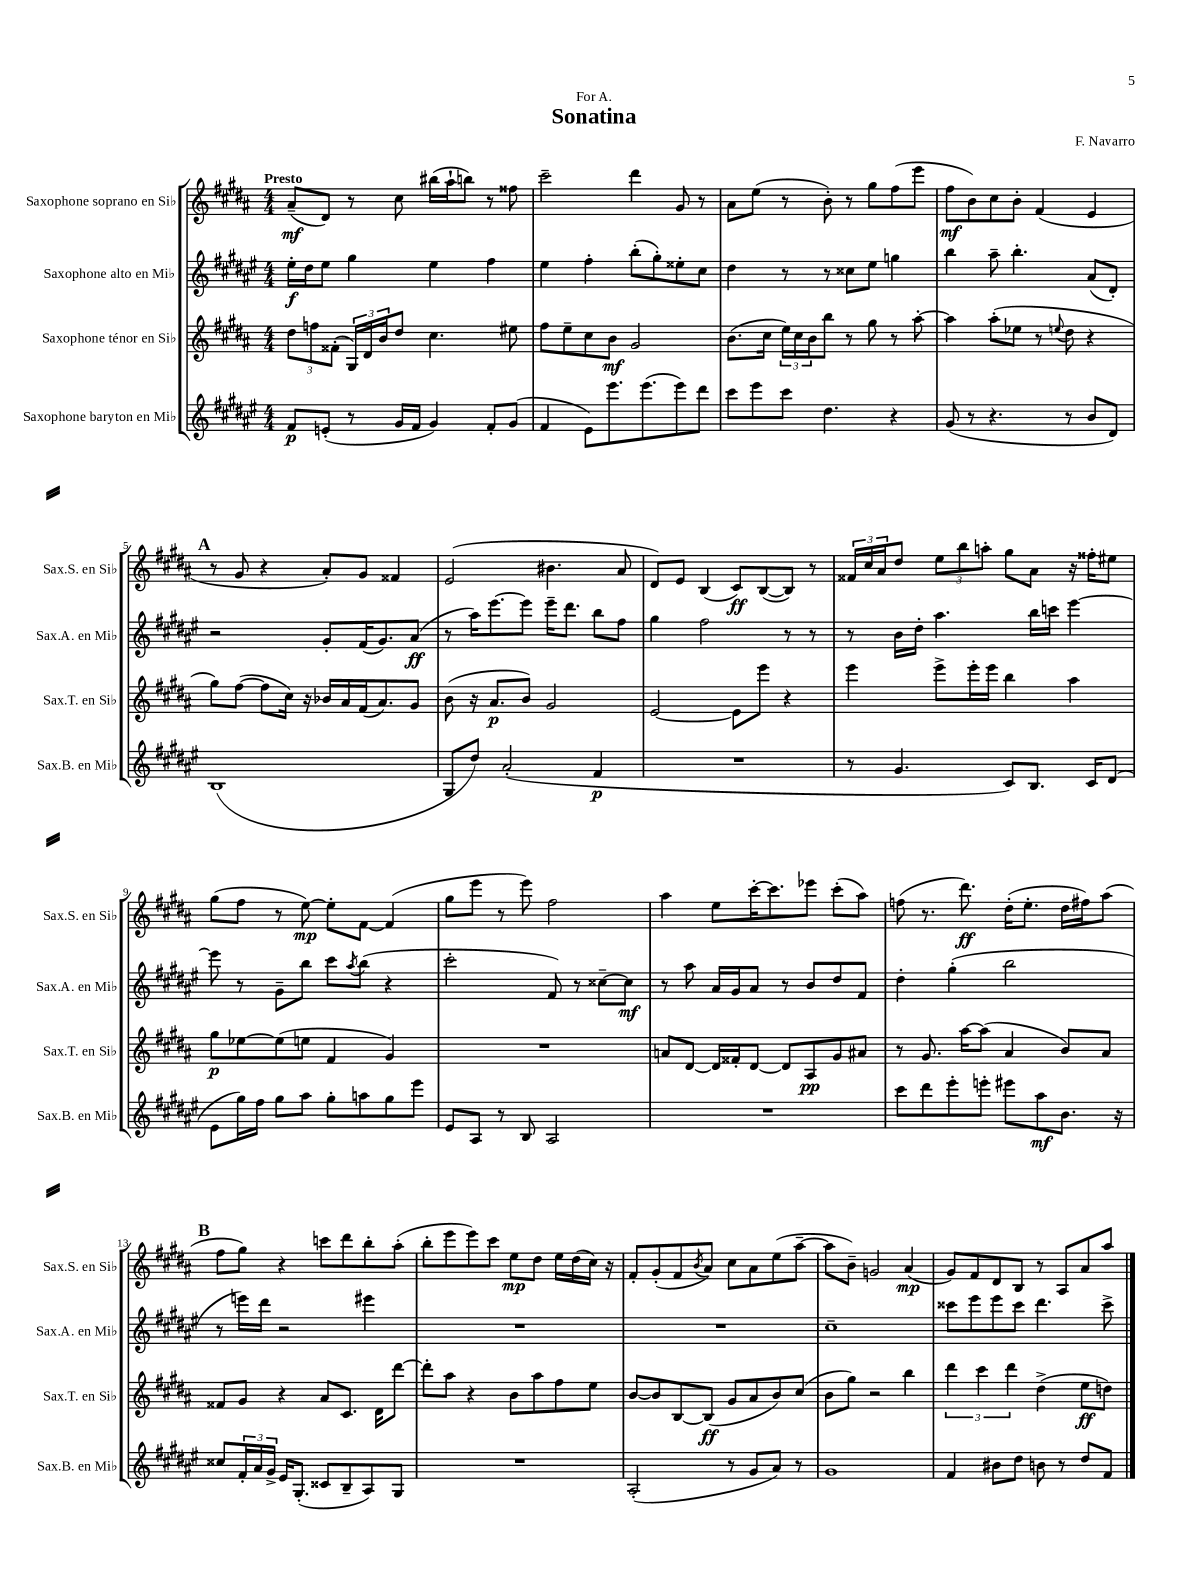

**kern	**dynam	**kern	**dynam	**kern	**dynam	**kern	**dynam
*part4	*part4	*part3	*part3	*part2	*part2	*part1	*part1
*staff4	*staff4	*staff3	*staff3	*staff2	*staff2	*staff1	*staff1
*I"Saxophone baryton en Mi♭	*	*I"Saxophone ténor en Si♭	*	*I"Saxophone alto en Mi♭	*	*I"Saxophone soprano en Si♭	*
*I'Sax.B. en Mi♭	*	*I'Sax.T. en Si♭	*	*I'Sax.A. en Mi♭	*	*I'Sax.S. en Si♭	*
*clefG2	*	*clefG2	*	*clefG2	*	*clefG2	*
*k[f#c#g#d#a#e#]	*	*k[f#c#g#d#a#]	*	*k[f#c#g#d#a#e#]	*	*k[f#c#g#d#a#]	*
*M4/4	*	*M4/4	*	*M4/4	*	*M4/4	*
=1	=1	=1	=1	=1	=1	=1	=1
!	!	!	!	!	!	!LO:TX:a:B:t=Presto	!
8f#/L	p	12dd#\L	.	16ee#'\LL	f	(8a#~/L	mf
.	.	.	.	16dd#\J	.	.	.
.	.	12ffn\	.	.	.	.	.
(8en'/J	.	.	.	8ee#\J	.	8d#/J)	.
.	.	(12f##X'\J	.	.	.	.	.
8r	.	24G#/LL)	.	4gg#\	.	8r	.
.	.	24d#/	.	.	.	.	.
.	.	24b/J	.	.	.	.	.
16g#/LL	.	8dd#/J	.	.	.	8cc#\	.
16f#/JJ	.	.	.	.	.	.	.
4g#/)	.	4.cc#\	.	4ee#\	.	(16bb#X\LL	.
.	.	.	.	.	.	16aa#`\J	.
.	.	.	.	.	.	8bbn\J)	.
8f#'/L	.	.	.	4ff#\	.	8r	.
(8g#/J	.	8ee#X\	.	.	.	8ff##X\	.
=2	=2	=2	=2	=2	=2	=2	=2
4f#/	.	8ff#\L	.	4ee#\	.	2ccc#~\	.
.	.	8ee~\	.	.	.	.	.
8e#\L)	.	8cc#\	.	4ff#'\	.	.	.
8.eee#\	.	8b\J	mf	.	.	.	.
.	.	2g#/	.	(8bb'\L	.	4ddd#\	.
(8.eee#\	.	.	.	.	.	.	.
.	.	.	.	8gg#'\)	.	.	.
8eee#\)	.	.	.	8ee##X'\	.	8g#/	.
8ddd#\J	.	.	.	8cc#\J	.	8r	.
=3	=3	=3	=3	=3	=3	=3	=3
8ccc#\L	.	(8.b\L	.	4dd#\	.	8a#\L	.
8eee#\	.	.	.	.	.	(8ee\J	.
.	.	16cc#\Jk	.	.	.	.	.
8ccc#\J	.	24ee\LL)	.	8r	.	8r	.
.	.	24cc#\	.	.	.	.	.
.	.	24b\J	.	.	.	.	.
4.dd#\	.	8bb\J	.	8r	.	8b'\)	.
.	.	8r	.	8cc##X\L	.	8r	.
.	.	8gg#\	.	8ee#\J	.	8gg#\L	.
4r	.	8r	.	4ggn\	.	(8ff#\	.
.	.	[8aa#'\	.	.	.	8eee\J	.
=4	=4	=4	=4	=4	=4	=4	=4
(8g#/	.	4aa#\]	.	4bb\	.	8ff#\L	mf
8r	.	.	.	.	.	8b\)	.
4.r	.	(8aa#'\L	.	8aa#~\	.	8cc#\	.
.	.	8ee-X\J	.	4.bb'\	.	8b'\J	.
.	.	8r	.	.	.	(4f#/	.
.	.	8qqeen/	.	.	.	.	.
8r	.	8dd#\	.	.	.	.	.
8b/L	.	4r	.	(8a#/L	.	4e/	.
8d#/J)	.	.	.	8d#'/J)	.	.	.
!!LO:LB:g=z
!!LO:REH:place=s1:t=A
=5	=5	=5	=5	=5	=5	=5	=5
(1B	.	8gg#\L)	.	2r	.	8r	.
.	.	([8ff#\J	.	.	.	8g#/	.
.	.	8ff#\L]	.	.	.	4r	.
.	.	16cc#\Jk)	.	.	.	.	.
.	.	16r	.	.	.	.	.
.	.	16b-X/LL	.	8g#'/L	.	8a#'/L)	.
.	.	16a#/	.	.	.	.	.
.	.	(16f#/J	.	(16f#/K	.	8g#/J	.
.	.	8.a#/)	.	8.g#/)	.	.	.
.	.	.	.	.	.	4f##X/	.
.	.	8g#/J	.	(8a#/J	ff	.	.
=6	=6	=6	=6	=6	=6	=6	=6
8G#/L	.	(8b\	.	8r	.	(2e/	.
8dd#/J)	.	16r	.	16aa#\KL)	.	.	.
.	.	8.a#/L	p	[8.eee#\	.	.	.
(2a#'/	.	.	.	.	.	.	.
.	.	8b/J)	.	8eee#\J]	.	.	.
.	.	2g#/	.	16eee#~\KL	.	4.b#X\	.
.	.	.	.	8.ddd#\J	.	.	.
4f#/	p	.	.	8bb\L	.	.	.
.	.	.	.	8ff#\J	.	8a#/	.
=7	=7	=7	=7	=7	=7	=7	=7
1r	.	[2e/	.	4gg#\	.	8d#/L)	.
.	.	.	.	.	.	8e/J	.
.	.	.	.	2ff#\	.	(4B/	.
.	.	8e\L]	.	.	.	8c#/L)	ff
.	.	8eee\J	.	.	.	([8B/	.
.	.	4r	.	8r	.	8B/J])	.
.	.	.	.	8r	.	8r	.
=8	=8	=8	=8	=8	=8	=8	=8
8r	.	4eee\	.	8r	.	24f##X/LL	.
.	.	.	.	.	.	24cc#/	.
.	.	.	.	.	.	24a#/J	.
4.g#/	.	.	.	16b\LL	.	8dd#/J	.
.	.	.	.	16dd#'\JJ	.	.	.
.	.	8eee^\L	.	4.aa#\	.	12ee\L	.
.	.	.	.	.	.	12bb\	.
.	.	16eee'\L	.	.	.	.	.
.	.	.	.	.	.	12aan'\J	.
.	.	16eee\JJ	.	.	.	.	.
8c#/L)	.	4bb\	.	.	.	8gg#\L	.
8.B/J	.	.	.	16bb\LL	.	8a#\J	.
.	.	.	.	16cccn\JJ	.	.	.
.	.	4aa#\	.	[4eee#\	.	16r	.
16c#/KL	.	.	.	.	.	16ff##X'\KL	.
(8d#/J	.	.	.	.	.	8ee#X\J	.
!!LO:LB:g=z
=9	=9	=9	=9	=9	=9	=9	=9
8e#\L	.	8gg#\L	p	8eee#\]	.	(8gg#\L	.
16gg#\L)	.	[8ee-X\	.	8r	.	8ff#\J	.
16ff#\JJ	.	.	.	.	.	.	.
8gg#\L	.	(8ee-\]	.	8g#~\L	.	8r	.
8aa#\J	.	8een\J	.	8bb\J	.	[8ee\)	mp
8gg#'\L	.	4f#/	.	8ccc#\L	.	8ee'\L]	.
.	.	.	.	8qaa#/	.	.	.
8aan\	.	.	.	(8bb\J	.	[8f#\J	.
8gg#\	.	4g#/)	.	4r	.	(4f#/]	.
8eee#\J	.	.	.	.	.	.	.
=10	=10	=10	=10	=10	=10	=10	=10
8e#/L	.	1r	.	2ccc#'\	.	8gg#\L	.
8A#/J	.	.	.	.	.	8eee\J	.
8r	.	.	.	.	.	8r	.
8B/	.	.	.	.	.	8eee\)	.
2A#/	.	.	.	8f#/)	.	2ff#\	.
.	.	.	.	8r	.	.	.
.	.	.	.	[8cc##X~\L	.	.	.
.	.	.	.	8cc##\J]	mf	.	.
=11	=11	=11	=11	=11	=11	=11	=11
1r	.	8an/L	.	8r	.	4aa#\	.
.	.	[8d#/J	.	8aa#\	.	.	.
.	.	16d#/LL]	.	16a#/LL	.	8ee\L	.
.	.	16f##X'/J	.	16g#/J	.	.	.
.	.	[8d#/J	.	8a#/J	.	[16ccc#'\K	.
.	.	.	.	.	.	8.ccc#\]	.
.	.	8d#/L]	.	8r	.	.	.
.	.	8A#/	pp	8b/L	.	8eee-X\J	.
.	.	8g#/	.	8dd#/	.	(8ccc#'\L	.
.	.	8a#X/J	.	8f#/J	.	8aa#\J)	.
=12	=12	=12	=12	=12	=12	=12	=12
8ccc#\L	.	8r	.	4dd#'\	.	(8ffn\	.
8ddd#\	.	8.g#/	.	.	.	8.r	.
8eee#'\	.	.	.	(4gg#'\	.	.	.
.	.	[16aa#\KL	.	.	.	8.ddd#\)	ff
8eeen'\J	.	(8aa#\J]	.	.	.	.	.
8eee#X\L	.	4a#/	.	2bb\	.	(16dd#'\KL	.
.	.	.	.	.	.	8.ee'\J	.
8aa#\	mf	.	.	.	.	.	.
8.b\J	.	8b/L)	.	.	.	16dd#\LL	.
.	.	.	.	.	.	16ff#X\J)	.
.	.	8a#/J	.	.	.	(8aa#\J	.
16r	.	.	.	.	.	.	.
!!LO:LB:g=z
!!LO:REH:place=s1:t=B
=13	=13	=13	=13	=13	=13	=13	=13
8cc##X/L	.	8f##X/L	.	8r	.	8ff#\L	.
24f#'/L	.	8g#/J	.	16eeen\LL)	.	8gg#\J)	.
24a#/	.	.	.	.	.	.	.
.	.	.	.	16ddd#\JJ	.	.	.
24g#^/JJ	.	.	.	.	.	.	.
16e#/KL	.	4r	.	2r	.	4r	.
(8.G#'/J	.	.	.	.	.	.	.
8c##X/L	.	8a#/L	.	.	.	8cccn\L	.
8B~/	.	8.c#/J	.	.	.	8ddd#\	.
8A#/)	.	.	.	4eee#X\	.	8bb'\	.
.	.	16d#\KL	.	.	.	.	.
8G#/J	.	[8ddd#\J	.	.	.	(8aa#'\J	.
=14	=14	=14	=14	=14	=14	=14	=14
1r	.	8ddd#'\L]	.	1r	.	8bb'\L	.
.	.	8aa#\J	.	.	.	8eee\	.
.	.	4r	.	.	.	8eee\)	.
.	.	.	.	.	.	8ccc#\J	.
.	.	8b\L	.	.	.	8ee\L	mp
.	.	8aa#\	.	.	.	8dd#\J	.
.	.	8ff#\	.	.	.	16ee\LL	.
.	.	.	.	.	.	(16dd#\	.
.	.	8ee\J	.	.	.	16cc#\JJ)	.
.	.	.	.	.	.	16r	.
=15	=15	=15	=15	=15	=15	=15	=15
(2A#'/	.	[8b/L	.	1r	.	8f#'/L	.
.	.	8b/]	.	.	.	(8g#'/	.
.	.	[8B/	.	.	.	8f#/	.
.	.	.	.	.	.	8qb/	.
.	.	(8B/J]	ff	.	.	8a#/J)	.
8r	.	8g#/L	.	.	.	8cc#\L	.
8g#/L	.	8a#/	.	.	.	8a#\	.
8a#/J)	.	8b/)	.	.	.	(8ee\	.
8r	.	(8cc#/J	.	.	.	[8aa#~\J	.
=16	=16	=16	=16	=16	=16	=16	=16
1g#	.	8b\L	.	1cc#~	.	8aa#\L]	.
.	.	8gg#\J)	.	.	.	8b~\J)	.
.	.	2r	.	.	.	2gn/	.
.	.	4bb\	.	.	.	(4a#/	mp
=17	=17	=17	=17	=17	=17	=17	=17
4f#/	.	6ddd#\	.	8ccc##X\L	.	8g#/L)	.
.	.	.	.	8eee#\	.	8f#/	.
.	.	6ccc#\	.	.	.	.	.
8b#X\L	.	.	.	8eee#\	.	8d#/	.
.	.	6ddd#\	.	.	.	.	.
8dd#\J	.	.	.	8ccc##\J	.	8B/J	.
8bn\	.	(4dd#^\	.	4.ddd#\	.	8r	.
8r	.	.	.	.	.	8A#/L	.
8dd#/L	.	8ee\L	ff	.	.	8a#/	.
8f#/J	.	8ddn\J)	.	8ccc##^\	.	8aa#/J	.
==	==	==	==	==	==	==	==
*-	*-	*-	*-	*-	*-	*-	*-
